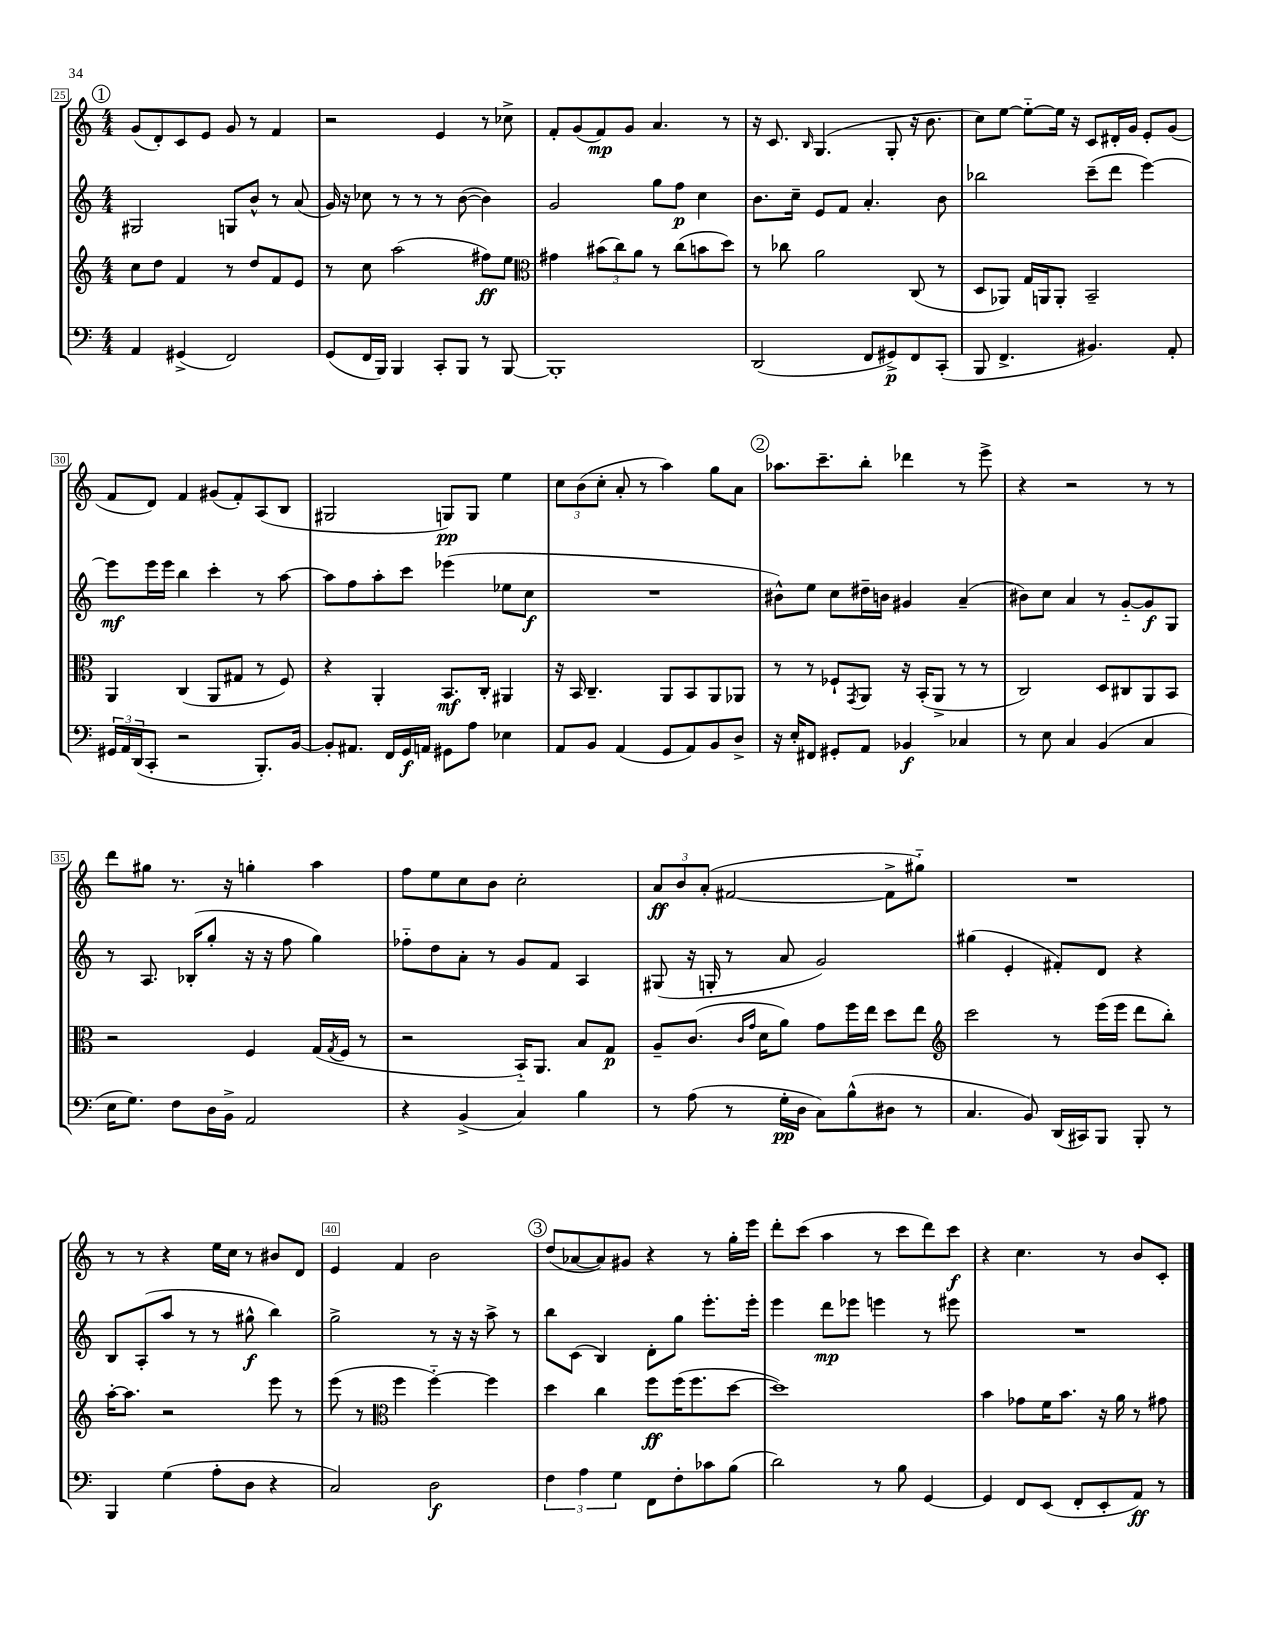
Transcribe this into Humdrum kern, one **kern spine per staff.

**kern	**kern	**kern	**kern
*staff4	*staff3	*staff2	*staff1
*clefF4	*clefG2	*clefG2	*clefG2
*k[]	*k[]	*k[]	*k[]
*M4/4	*M4/4	*M4/4	*M4/4
4AA/	8cc\L	2G#/	(8g/L
.	8dd\J	.	8d'/)
(4GG#^/	4f/	.	8c/
.	.	.	8e/J
2FF/)	8r	8G/L	8g/
.	8dd/L	8b^^/J	8r
.	8f/	8r	4f/
.	8e/J	(8a/	.
=	=	=	=
(8GG/L	8r	16g/)	2r
.	.	16r	.
16FF/L	8cc\	8cc-\	.
16BBB/JJ)	.	.	.
4BBB/	(2aa\	8r	.
.	.	8r	.
8CC'/L	.	8r	4e/
8BBB/J	.	([8b\	.
8r	8ff#\L)	4b\])	8r
[8BBB/	8ee\J	.	8cc-^\
=	=	=	=
*	*clefC3	*	*
1BBB']	4g#\	2g/	8f'/L
.	.	.	(8g/
.	(12b#\L	.	8f/)
.	12cc\)	.	.
.	.	.	8g/J
.	12a\J	.	.
.	8r	8gg\L	4.a/
.	(8cc\L	8ff\J	.
.	8b\	4cc\	.
.	8dd\J)	.	8r
=	=	=	=
(2DD/	8r	8.b\L	16r
.	.	.	8.c/
.	8cc-\	.	.
.	.	16cc~\Jk	.
.	.	.	16qqB/
.	2a\	8e/L	(4.G/
.	.	8f/J	.
8FF/L	.	4.a'/	.
8GG#^/)	.	.	8G'/
8FF/	(8C/	.	16r
.	.	.	8.b\
(8CC'/J	8r	8b\	.
=	=	=	=
8BBB/	8D/L	2bb-\	8cc\L)
4.FF^/	8AA-/J)	.	[8ee\J
.	16G/LL	.	8ee'~\_L
.	16AA/J	.	.
.	8AA'/J	.	16ee\]Jk
.	.	.	16r
4.BB#/)	2BB~/	(8ccc~\L	8c/L
.	.	8ddd\J	16d#'/L
.	.	.	16g/JJ
.	.	[4eee\)	8e'/L
8AA'/	.	.	(8g/J
=	=	=	=
24GG#/LL	4AA/	8eee\]L	8f/L
24AA/	.	.	.
(24DD/J	.	.	.
8CC'/J	.	16eee\L	8d/J)
.	.	16eee\JJ	.
2r	(4C/	4bb\	4f/
.	8AA/L	4ccc'\	(8g#/L
.	8G#/J	.	8f'/)
8.BBB'/L)	8r	8r	(8A/
.	8F/)	[8aa\	8B/J
[16BB/Jk	.	.	.
=	=	=	=
8BB'/]L	4r	8aa\]L	2G#/
8.AA#/J	.	8ff\	.
.	4AA'/	8aa'\	.
16FF/LL	.	.	.
16GG/	.	8ccc\J	.
16AA/JJ	.	.	.
8GG#\L	8.BB/L	(4eee-\	8G/L)
8A\J	.	.	8G/J
.	16C'/Jk	.	.
4E-\	4AA#/	8ee-\L	4ee\
.	.	8cc\J	.
=	=	=	=
8AA/L	16r	1r	12cc\L
.	16BB/	.	.
.	.	.	(12b\
8BB/J	4.C~/	.	.
.	.	.	12cc'\J
(4AA/	.	.	8a'/
.	.	.	8r
8GG/L	8AA/L	.	4aa\)
8AA/)	8BB/	.	.
8BB/	8AA/	.	8gg\L
8D^/J	8AA-/J	.	8a\J
=	=	=	=
16r	8r	8b#^^\L)	8.aa-\L
16E'/LK	.	.	.
8FF#/J	8r	8ee\J	.
.	.	.	8.ccc~\
8GG#'/L	8F-`/L	8cc\L	.
.	8qGG/	.	.
8AA/J	8AA/J	16dd#~\L	8bb'\J
.	.	16b\JJ	.
4BB-/	16r	4g#/	4ddd-\
.	(16BB'/LK	.	.
.	8AA^/J	.	.
4C-/	8r	(4a~/	8r
.	8r	.	8eee^\
=	=	=	=
8r	2C/)	8b#\L)	4r
8E\	.	8cc\J	.
4C/	.	4a/	2r
(4BB/	8D/L	8r	.
.	8C#/	[8g'~/L	.
4C/	8AA/	8g/]	8r
.	8BB/J	8G/J	8r
=	=	=	=
16E\LK	2r	8r	8ddd\L
8.G\J)	.	.	.
.	.	8.A/	8gg#\J
8F\L	.	.	8.r
.	.	(16B-'/LK	.
16D\L	.	8gg'/J	.
16BB^\JJ	.	.	16r
2AA/	4F/	16r	4gg'\
.	.	16r	.
.	.	8ff\	.
.	(16G/LL	4gg\)	4aa\
.	8qG/	.	.
.	16F/JJ	.	.
.	8r	.	.
=	=	=	=
4r	2r	8ff-'~\L	8ff\L
.	.	8dd\	8ee\
(4BB^/	.	8a'\J	8cc\
.	.	8r	8b\J
4C/)	16BB'~/LK)	8g/L	2cc'\
.	8.AA/J	.	.
.	.	8f/J	.
4B\	8B/L	4A/	.
.	8G/J	.	.
=	=	=	=
8r	8A~/L	(8G#/	12a/L
.	.	.	12b/
(8A\	(8.c/J	16r	.
.	.	.	(12a'/J
.	.	16G'/	.
8r	.	8r	[2f#/
.	16qqc/LL	.	.
.	16qqg/JJ	.	.
.	16d\LK	.	.
16G'\LL	8a\J)	8a/	.
16D\JJ	.	.	.
8C\L)	8g\L	2g/)	.
(8B^^\	16ff\L	.	.
.	16ee\JJ	.	.
8D#\J	8dd\L	.	8f#^\]L
8r	8ee\J	.	8gg#'~\J)
=	=	=	=
*	*clefG2	*	*
4.C/	2ccc\	(4gg#\	1r
.	.	4e'/	.
8BB/)	.	.	.
(16DD/LL	8r	8f#'/L)	.
16CC#/J)	.	.	.
8BBB/J	(16eee\LL	8d/J	.
.	16eee\JJ	.	.
8BBB'/	8ddd\L	4r	.
8r	8bb'\J)	.	.
=	=	=	=
4BBB/	[16aa'\LK	8B/L	8r
.	8.aa\]J	.	.
.	.	(8A'/	8r
(4G\	2r	8aa/J	4r
.	.	8r	.
8A'\L	.	8r	16ee\LL
.	.	.	16cc\JJ
8D\J	.	8gg#^^\	8r
4r	8eee\	4bb\)	8b#/L
.	8r	.	8d/J
=	=	=	=
2C/)	(8eee\	2gg^\	4e/
.	8r	.	.
*	*clefC3	*	*
.	4ff\	.	4f/
2D\	[4ff'~\)	8r	2b\
.	.	16r	.
.	.	16r	.
.	4ff\]	8aa^\	.
.	.	8r	.
=	=	=	=
6F\	4dd\	8bb\L	(8dd/L
.	.	(8c\J	[8a-/
6A\	.	.	.
.	4cc\	4B/)	8a-/])
6G\	.	.	.
.	.	.	8g#/J
8FF\L	8ff\L	8d'\L	4r
8F'\	(16ff\K	8gg\J	.
.	8.ff\	.	.
8c-\	.	8.eee'\L	8r
(8B\J	[8dd\J	.	16gg'\LL
.	.	16eee'\Jk	16eee\JJ
=	=	=	=
2d\)	1dd])	4eee\	8ddd'\L
.	.	.	(8ccc\J
.	.	8ddd\L	4aa\
.	.	8eee-\J	.
8r	.	4eee\	8r
8B\	.	.	8ccc\L
[4GG/	.	8r	8ddd\)
.	.	8eee#\	8ccc\J
=	=	=	=
4GG/]	4b\	1r	4r
8FF/L	8g-\L	.	4.cc\
(8EE/J	16f\K	.	.
.	8.b\J	.	.
8FF'/L	.	.	.
8EE'/	16r	.	8r
.	16a\	.	.
8AA/J)	8r	.	8b/L
8r	8g#\	.	8c'/J
==	==	==	==
*-	*-	*-	*-
